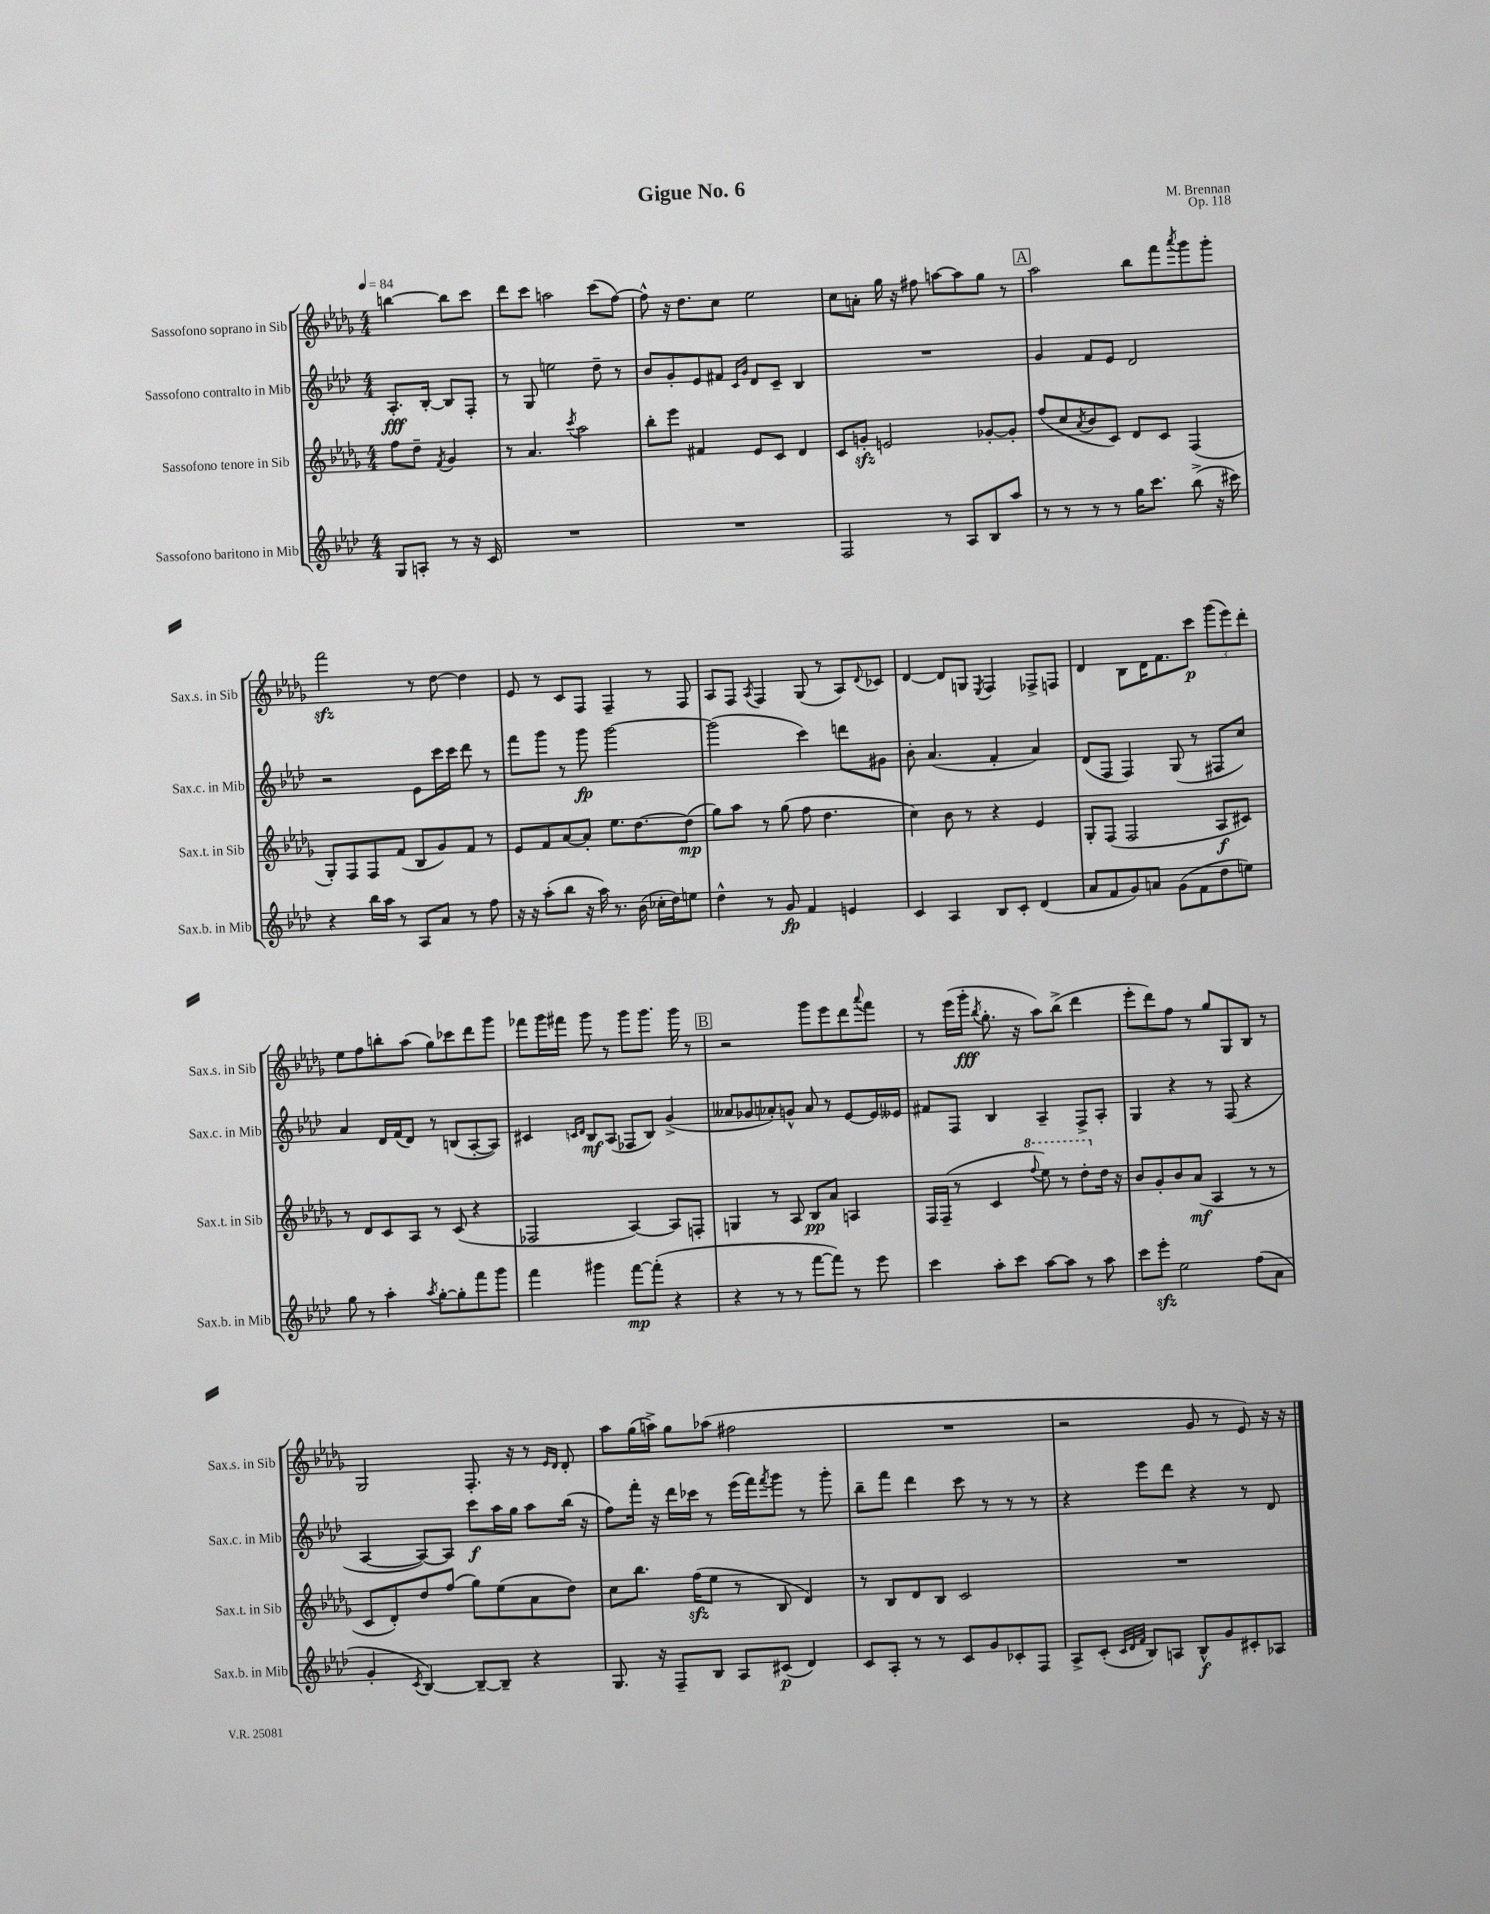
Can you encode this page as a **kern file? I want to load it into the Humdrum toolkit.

**kern	**kern	**kern	**kern
*staff4	*staff3	*staff2	*staff1
*clefG2	*clefG2	*clefG2	*clefG2
*k[b-e-a-d-]	*k[b-e-a-d-g-]	*k[b-e-a-d-]	*k[b-e-a-d-g-]
*M4/4	*M4/4	*M4/4	*M4/4
*MM84	*MM84	*MM84	*MM84
8G/L	8ff\L	8.A-'/L	[4bb\
8A'/J	8dd-~\J	.	.
.	.	[16B-'/Jk	.
.	8qf/	.	.
8r	4g-/	8B-/]L	8bb\]L
16r	.	8F'/J	8ccc\J
16c/	.	.	.
=	=	=	=
1r	8r	8r	8ddd-\L
.	4.a-/	8G/	8ccc\J
.	.	2ee\	2aa\
.	8qccc/	.	.
.	2aa-\	.	.
.	.	8dd-~\	(8ccc\L
.	.	8r	[8ff\J)
=	=	=	=
1r	8bb-'\L	8b-/L	8ff^^\]
.	8eee-\J	8g'/	16r
.	.	.	8.dd-\L
.	4f#/	8e-/	.
.	.	8f#/J	8cc\J
.	.	16qqc/LL	.
.	.	16qqg/JJ	.
.	8e-/L	8d-/L	2ee-\
.	8c/J	8c~/J	.
.	4d-/	4B-/	.
=	=	=	=
2F/	8c/L	1r	8cc\L
.	8g'/J	.	8a'\J
.	2e/	.	16gg-\
.	.	.	16r
.	.	.	8ff#\
8r	.	.	[8aa\L
8A-/L	.	.	8aa\]
8B-/	[8g-'/L	.	8gg-\J
8aa-/J	8g-'/]J	.	8r
=	=	=	=
8r	(8ff/L	4g/	2aa-\
8r	8cc/	.	.
.	8qa-/	.	.
8r	8b-/	8f/L	.
8r	8c/J)	8e-/J	.
16gg\LK	8d-/L	2d-/	8bb-\L
8.ccc\J	.	.	.
.	8c/J	.	8fff\
.	.	.	8qaaa-/
(8bb-^\	(4F/	.	8ggg-\
16r	.	.	8ggg-'\J
16ccc#\)	.	.	.
=	=	=	=
4r	8G-'/L)	2r	2fff\
.	8F/	.	.
16bb-\LL	8F/	.	.
16aa-\JJ	.	.	.
8r	(8f/J	.	.
8A-/L	8B-/L	8e-\L	8r
8a-/J	8g-/)	16ccc\L	[8dd-\
.	.	16ccc\JJ	.
8r	8f/J	8ddd-\	4dd-\]
8ff\	8r	8r	.
=	=	=	=
16r	8e-/L	8fff\L	8e-/
16r	.	.	.
(8aa-'\L	8f/	8ggg\J	8r
8bb-\J	[8a-/	8r	8c/L
16r	8a-'/]J	8ggg\	8F/J
16aa-\)	.	.	.
8.r	8.ee-\L	[2ggg\	4F~/
(16b-\	[8.dd-\	.	.
16cc-'\LL	.	.	8r
16dd-\J)	.	.	.
8ee\J	(8dd-\]J	.	8F/
=	=	=	=
4dd-^^\	8gg-\L)	(2ggg\]	8A-/L
.	8aa-\J	.	8F/J
.	.	.	8qA-/
8r	8r	.	4F/
8g/	(8gg-\	.	.
4f/	8ff\	4ccc\)	(8G-/
.	4.dd-\	.	8r
4e/	.	8ddd\L	8A-/L)
.	.	.	8qqd-/
.	.	8g#\J	8c-/J
=	=	=	=
4c/	4cc\)	8b-'\	[4d-/
.	.	(4.a-/	.
4A-/	8b-\	.	8d-/]L
.	8r	.	8G/J
.	.	.	8qE-/
8B-/L	4r	4f'/	4F/
8c'/J	.	.	.
(4d-/	4e-/	4a-/)	8F-^/L
.	.	.	8F/J
=	=	=	=
8a-/L	8G-'/L	(8d-/L	4d-/
8f/	(8F/J	8F/J	.
8g/)	2F/	4F/)	8B-\L
8a/J	.	.	16d-\K
.	.	.	8.f\
(8g\L	.	(8G/	.
8f\	.	8r	8ccc\J
8dd-\	8A-/L	8F#/L	(12ggg-\L
.	.	.	12eee-\)
8ee\J)	8c#/J)	8cc/J)	.
.	.	.	12ddd-'\J
=	=	=	=
8gg\	8r	4a-/	8ee-\L
8r	8d-/L	.	8ff\
4aa-'\	8c/	16d-/LL	8bb'\
.	.	(16f/J	.
.	8A-/J	8d-/J)	(8aa-\J
8qaa-/	.	.	.
[8gg'\L	8r	8r	8gg-\L)
8gg'\]	(8c/	(8B/L	8ccc-\
8fff\	4r	[8A-'/	8ddd-\
8ggg\J	.	8A-/]J)	8ggg-\J
=	=	=	=
4fff\	2F-/	4c#/	8fff-\L
.	.	.	16ggg-\L
.	.	.	16fff#\JJ
.	.	16qqc/LL	.
.	.	16qqd-/JJ	.
4ggg#\	.	8B-/L	8ggg-\
.	.	(8A-/J	8r
[8fff\L	[4A-/)	8F-/L	8ggg-\L
(8fff'\]J	.	8B-/J)	8.ggg-\J
4r	8A-/]L	(4g^/	.
.	.	.	16ggg-\
.	8F'/J	.	8r
=	=	=	=
4r	4G/	8a--/L	2r
.	.	8g-/	.
8r	8r	8a-'/)	.
8r	8A-/	8g^^/J	.
[8fff\L	8B-/L	8a-/	8ggg-\L
8fff\]J)	8a-/J	8r	8eee-\
8r	4A/	[8e-/L	8ddd-\
.	.	.	8qqaaa-/
8eee-\	.	16e-/]L	8fff\J
.	.	16e--/JJ	.
=	=	=	=
4ccc\	16F/LL	8f#/L	8r
.	(16F~/JJ	.	.
.	8r	8F/J	(16eee-\LL
.	.	.	16ggg-'\JJ
.	.	.	8qbb-/
8aa-'\L	4c/	4B-/	8.gg-'\
8ccc\J	.	.	.
.	.	.	16r
.	8qqfff/	.	.
[8aa-\L	8eee-\)	4A-~/	8aa-\L)
8aa-\]J	8r	.	(8bb-^\J
8r	8ddd-'\L	8F^/L	4ddd-\
8aa-\	16dd-\Jk	8A-'/J	.
.	16r	.	.
=	=	=	=
8ccc\L	8b-/L	4G/	8eee-'\L
8eee-'\J	8g-'/	.	8ddd-\)
2ee-\	8b-/	4r	8ff\J
.	(8a-/J	.	8r
.	4A-/	8r	8gg-/L
.	.	(8F/	8G-/
(8ff\L	8r	4r	8B-/J
8a-\J	8r	.	8r
=	=	=	=
4g'/	8c/L	[4A-/	2G-/
.	8d-'/)	.	.
8qc/	.	.	.
[4B-/)	8dd-/	8A-/_L)	.
.	(8ff/J	8A-/]J	.
8B-~/_L	8gg-\L)	8ccc\L	8.F'/
8B-~/]J	(8ee-\	16aa-\L	.
.	.	16gg\JJ	16r
4r	8a-\	8aa-\L	8r
.	.	.	16qqe-/LL
.	.	.	16qqd-/JJ
.	8dd-\J)	(16bb-\Jk	8d-'/
.	.	16r	.
=	=	=	=
8.G/	8cc\L	8ff\L)	8aa-\L
.	8.bb-\J	16fff'\Jk	(16gg-\L
16r	.	16r	16aa^\JJ)
8F~/L	.	16ddd-\LL	8gg-\L
.	(16ff\LK	16ccc-\JJ	.
8B-/J	8ee-\J	8r	(8aa-\J
8A-/L	8r	(16eee-\LL	2ff#\
.	.	16fff\J)	.
.	.	8qfff/	.
(8c#/J	8B-/	8ggg\J	.
4d-/)	4d-/)	8r	.
.	.	8ggg'\	.
=	=	=	=
8c/L	8r	8bb-~\L	1r
8A-'/J	8B-/L	8fff\J	.
8r	8d-/	4ddd-\	.
8r	8B-/J	.	.
8c/L	2c/	8ccc\	.
8g/	.	8r	.
8c-'/	.	8r	.
8F/J	.	8r	.
=	=	=	=
8A-^/L	1r	4r	2r
(8c'/J	.	.	.
32qqc/LLL	.	.	.
32qqd-/	.	.	.
32qqf/JJJ	.	.	.
8B-/L)	.	8eee-\L	.
8A/J	.	8ddd-\J	.
8B-^^/L	.	4r	8g-/
8g/	.	.	8r
8c#'/	.	8r	8e-/)
8A-/J	.	8d-/	16r
.	.	.	16r
==	==	==	==
*-	*-	*-	*-
